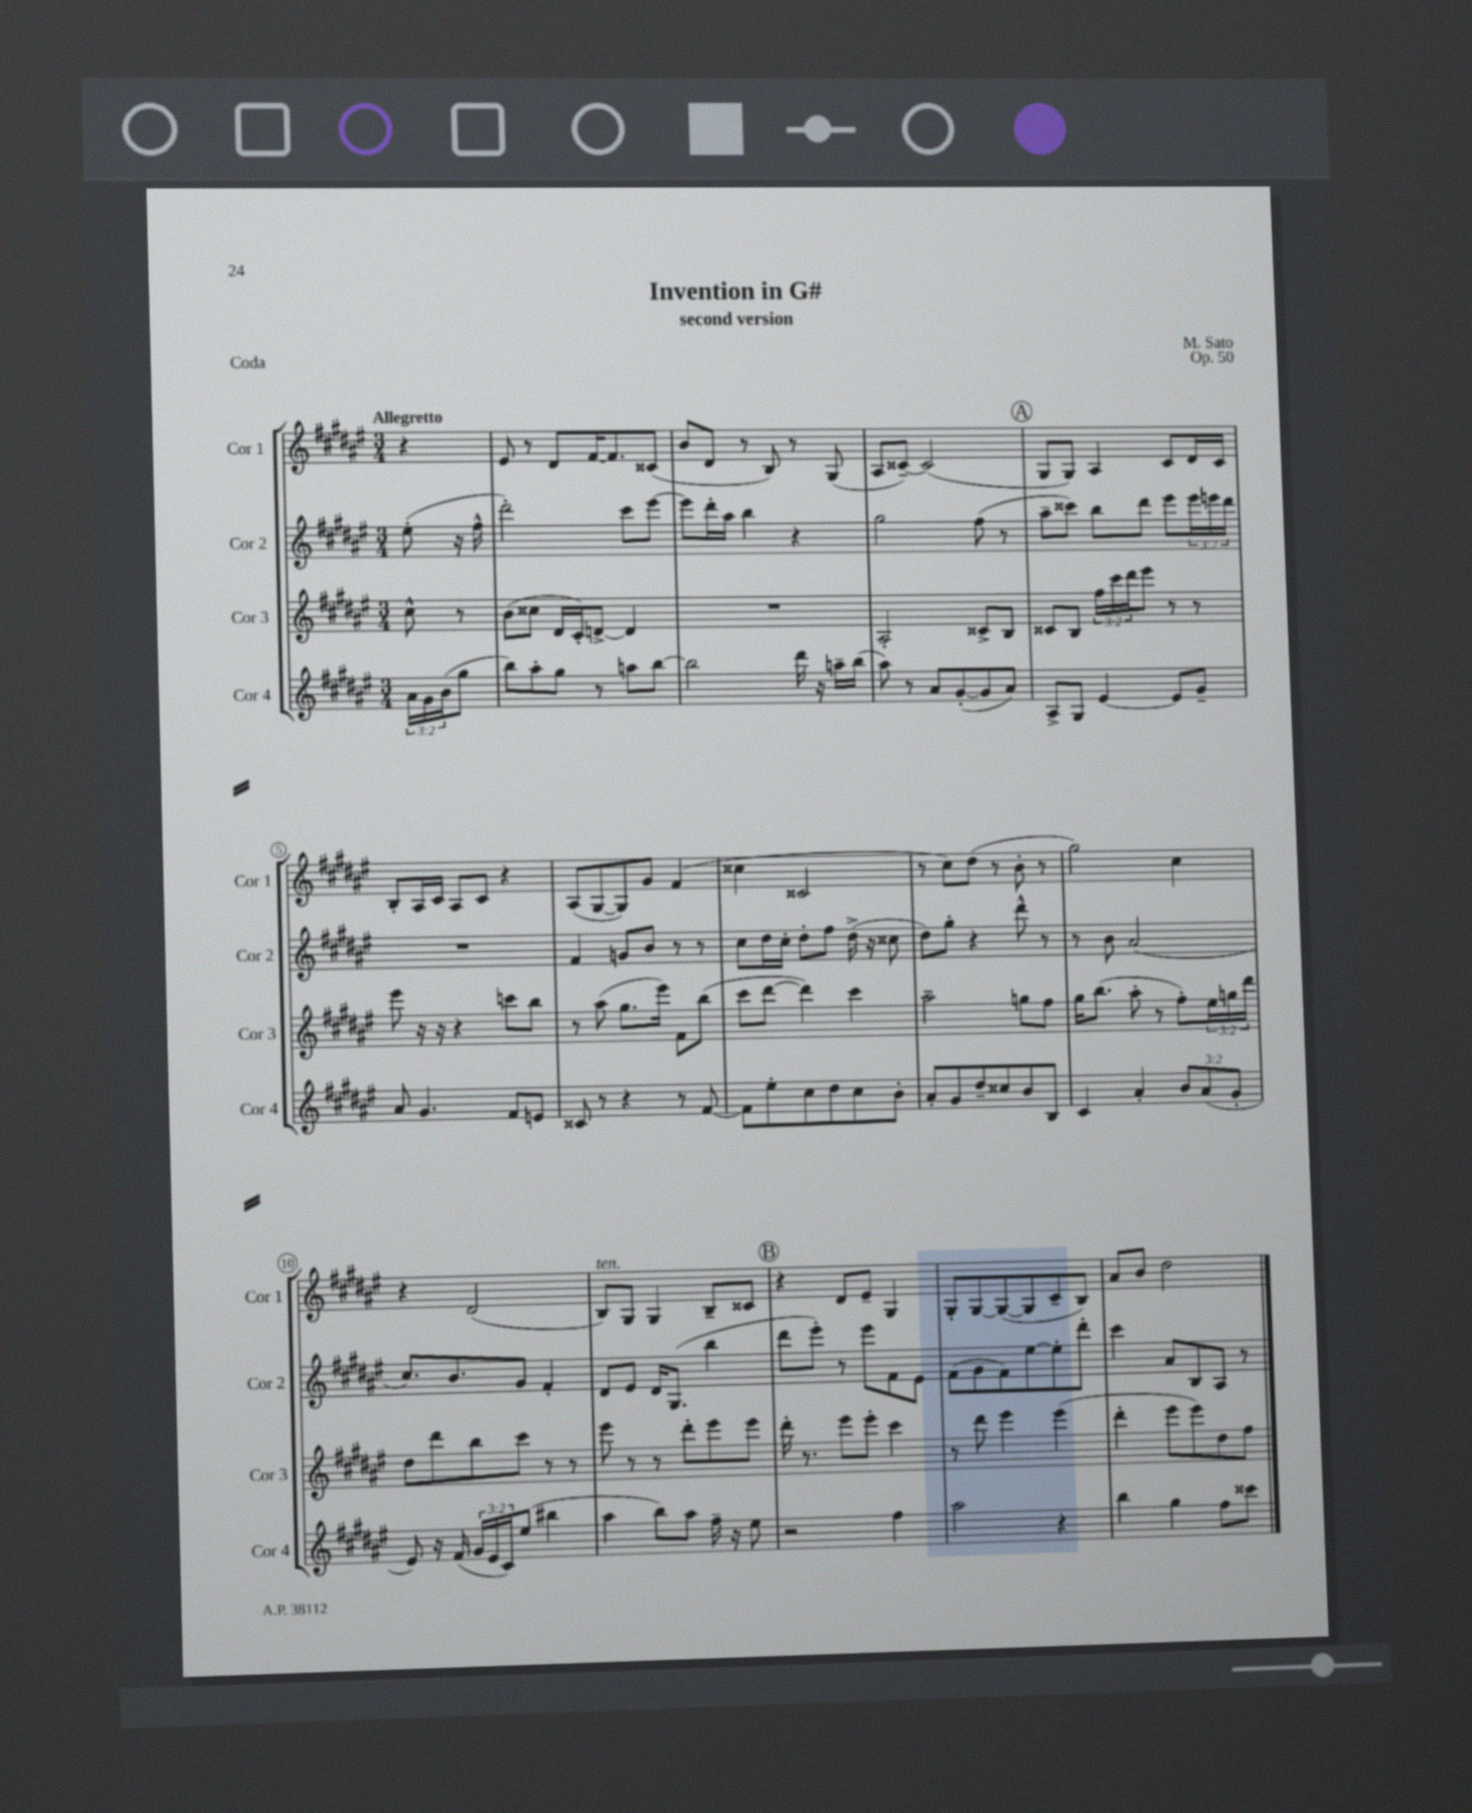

**kern	**kern	**kern	**kern
*staff4	*staff3	*staff2	*staff1
*clefG2	*clefG2	*clefG2	*clefG2
*k[f#c#g#d#a#e#]	*k[f#c#g#d#a#e#]	*k[f#c#g#d#a#e#]	*k[f#c#g#d#a#e#]
*M3/4	*M3/4	*M3/4	*M3/4
24a#\LL	8cc#^^\	(8ee#'\	4r
24g#\	.	.	.
(24b\J	.	.	.
8gg#\J	8r	16r	.
.	.	16ff#^^\	.
=	=	=	=
8bb\L)	(8b\L	2ddd#'\)	8e#/
8aa#'\	8cc##\J	.	8r
8gg#\J	16d#/LL	.	8d#/L
.	16c#'/J)	.	.
8r	[8d^/J	.	[16f#/K
.	.	.	8.f#/]
8aa\L	4d/]	8ccc#\L	.
[8bb\J	.	[8eee#\J	(8c##/J
=	=	=	=
2bb\]	2.r	8eee#\]L	8b/L
.	.	16ddd#'\L	8d#/J
.	.	16aa#\JJ	.
.	.	4bb\	8r
.	.	.	8B/)
16ddd#\	.	4r	8r
16r	.	.	.
16aa~\LL	.	.	(8G#/
(16bb\JJ	.	.	.
=	=	=	=
8aa#\)	2A#'/	2gg#\	8A#/L
8r	.	.	[8c##~/J)
8a#/L	.	.	(2c##/]
([8g#'/	.	.	.
8g#/]	8c##^/L	(8ff#\	.
8a#/J)	8B/J	8r	.
=	=	=	=
8A#^/L	8c##/L	8aa#~\L	8G#/L
8G#/J	8B/J	8ccc##\J)	8G#/J)
[4e#/	24ff#\LL	8bb\L	4A#/
.	24ccc#\	.	.
.	24ddd#\J	.	.
.	8eee#\J	8ddd#\J	.
8e#/]L	8r	8eee#\L	8c#/L
8g#~/J	8r	24eee#\L	16d#/L
.	.	24eee\	.
.	.	.	16c#/JJ
.	.	24ddd#\JJ	.
=	=	=	=
8a#/	8eee#\	2.r	8B'/L
4.g#/	16r	.	16A#/L
.	16r	.	16c#/JJ
.	4r	.	8A#/L
.	.	.	8c#/J
8f#/L	8ccc\L	.	4r
8e/J	8bb\J	.	.
=	=	=	=
8c##/	8r	4f#/	(8A#/L
8r	(8aa#\	.	[8G#/
4r	8.gg#\L	8g/L	8G#/])
.	.	8b/J	8g#/J
.	16eee#\Jk)	.	.
8r	8f#\L	8r	(4f#/
[8f#/	(8bb\J	8r	.
=	=	=	=
8f#\]L	8ccc#\L	8cc#\L	4cc##\
8ee#'\	[8ddd#\J	16dd#\L	.
.	.	16cc#'\JJ	.
8cc#\	4ddd#\])	8dd#'\L	2c##/
8dd#\	.	8ff#\J	.
8cc#\	4ccc#\	(16dd#^\	.
.	.	16r	.
8b'\J	.	8cc##\	.
=	=	=	=
8a#'/L	2aa#~\	8dd#\L)	8r
8g#/	.	8gg#'\J	8cc#\L)
8dd#~/	.	4r	(8dd#\J
8cc##/	.	.	8r
8b/	8gg\L	8ddd#^^\	8b'\
8B/J	8ff#\J	8r	8r
=	=	=	=
4c#/	16gg#\LK	8r	2gg#\)
.	(8.bb\J	.	.
.	.	8b\	.
4a#'/	8aa#'\	(2a#/	.
.	8r	.	.
12b/L	8ff#'\L)	.	4cc#\
(12a#/	.	.	.
.	24ee#\L	.	.
12g#'/J	24gg\	.	.
.	24ddd#\JJ	.	.
=	=	=	=
8e#/)	8dd#\L	8.cc#/L)	4r
16r	8ddd#\	.	.
(16f#/	.	8.b/	.
24g#/LL	8bb\	.	(2d#/
24e#/	.	.	.
24c#/J)	.	.	.
(8ee#/J	8ccc#\J	8g#/J	.
4bb#\	8r	4f#'/	.
.	8r	.	.
=	=	=	=
4aa#\	8eee#\	8d#/L	8B/L)
.	8r	8e#/J	8G#/J
8bb\L)	8r	16d#/LK	4G#/
.	.	(8.G#/J	.
8aa#\J	8ddd#'\L	.	.
16ff#~\	8eee#\	4bb\	8B~/L
16r	.	.	.
8ee#\	8eee#\J	.	8c##/J
=	=	=	=
2r	16ddd#'\	8ddd#\L	4r
.	8.r	.	.
.	.	8eee#'\J)	.
.	8eee#\L	8r	8d#/L
.	8eee#'\J	8eee#\L	8e#~/J
4ff#\	4ccc#\	8f#\	4G#/
.	.	8e#\J	.
=	=	=	=
2aa#\	8r	(8f#\L	8G#'/L
.	8ddd#\	8g#\	[8G#/
.	4eee#\	8f#\)	(8G#/_
.	.	[8ee#\	8G#/]
4r	(4eee#\	8ee#'\]	8c#~/
.	.	8ddd#'\J	8B/J)
=	=	=	=
4bb\	4ddd#'\	4ccc#\	8a#/L
.	.	.	8b/J
4gg#\	8eee#\L	8a#/L	2dd#\
.	8eee#\)	8B/	.
8ff#\L	8dd#\	8A#/J	.
8ccc##\J	8ff#\J	8r	.
==	==	==	==
*-	*-	*-	*-
